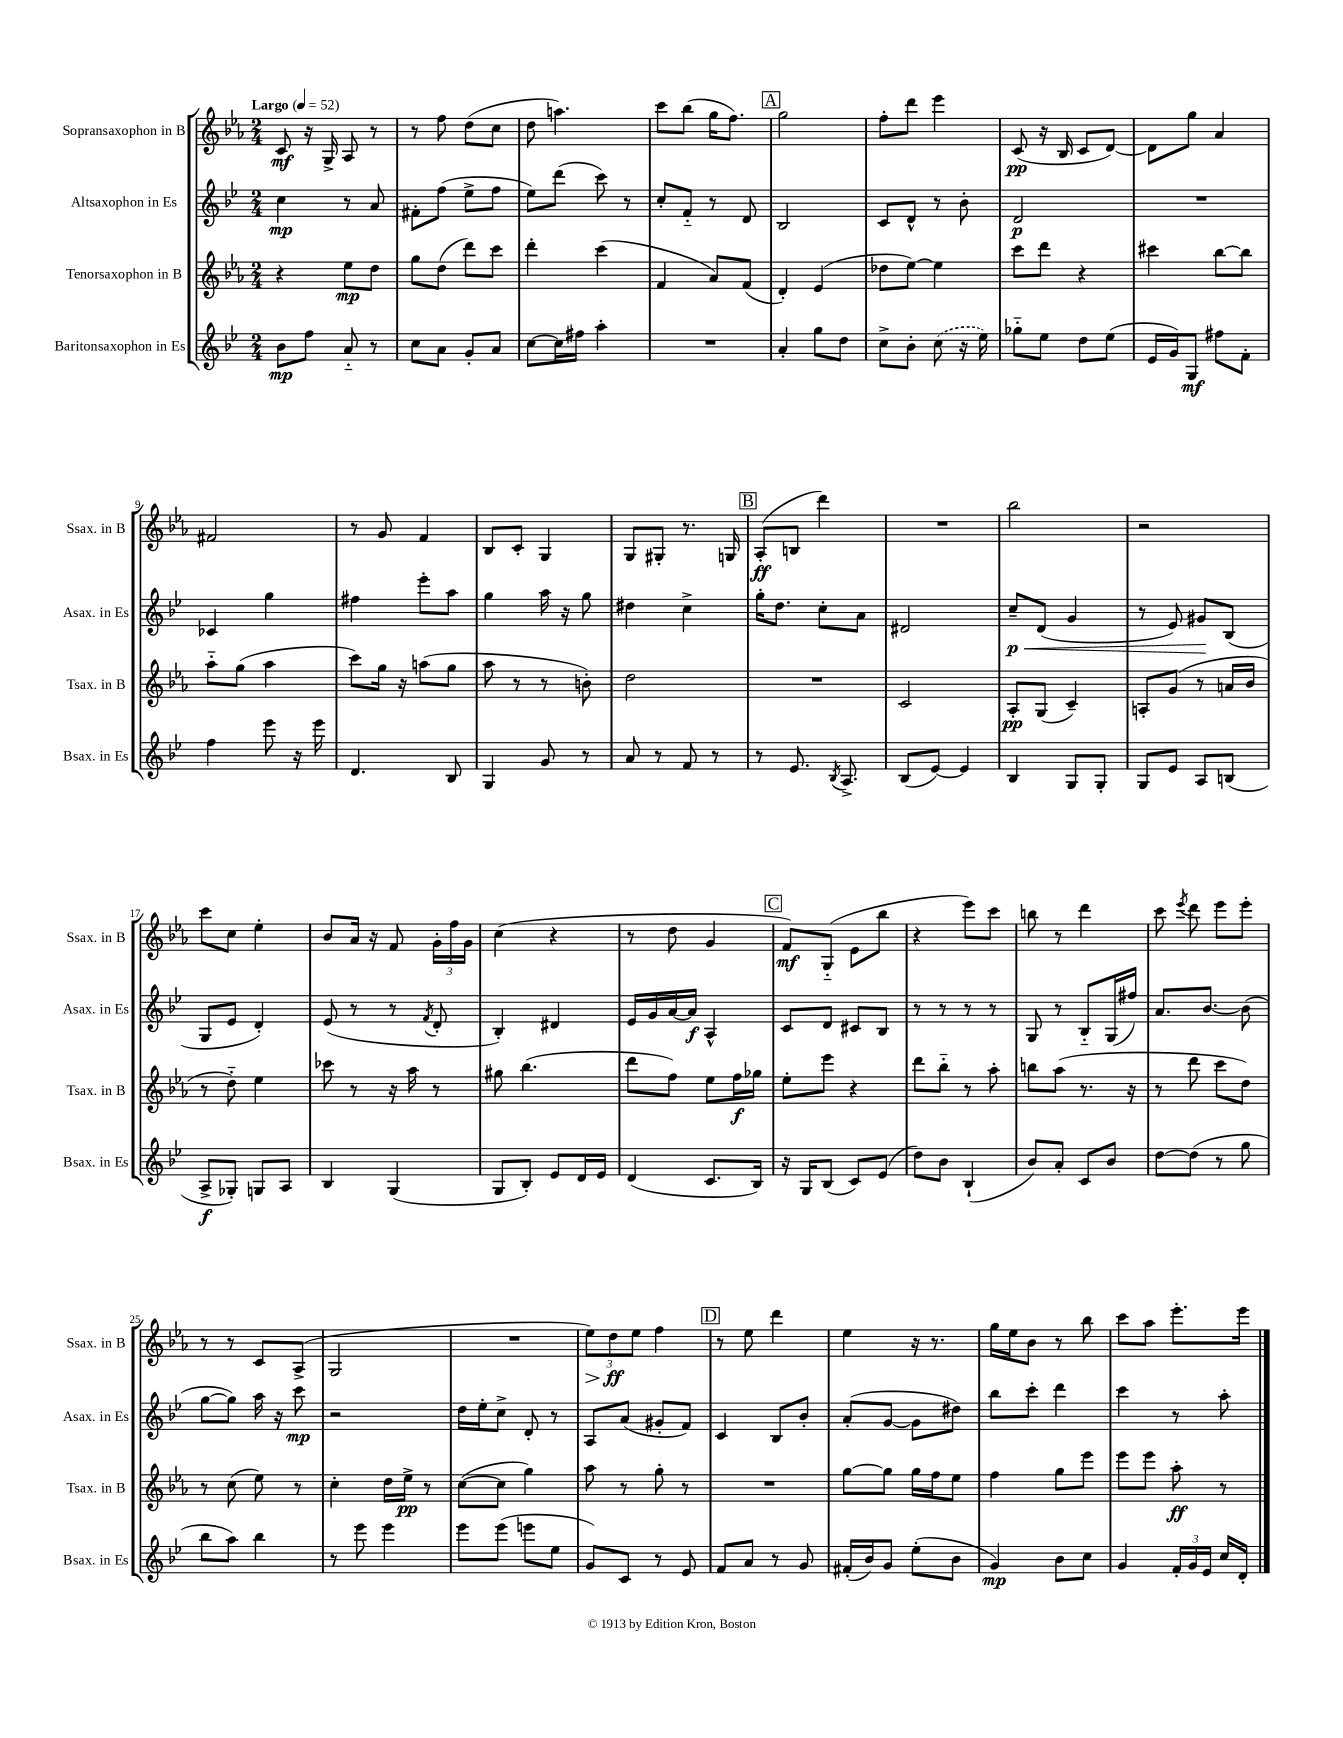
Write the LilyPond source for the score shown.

<<
\new StaffGroup <<
\new Staff = "s0" \with { instrumentName = "Sopransaxophon in B" shortInstrumentName = "Ssax. in B" } {
    \clef treble \key ees \major \numericTimeSignature \time 2/4 \tempo "Largo" 4 = 52
    \autoBeamOff c'8\mf r16 g16-> aes8 r8 |
    r8 f''8 d''8[( c''8] |
    d''8 a''4.) |
    c'''8[ bes''8]( g''16[ f''8.]) |
    \mark \markup { \box "A" } g''2 |
    f''8[-. d'''8] ees'''4 |
    c'8\pp( r16 bes16 c'8[ d'8]~) |
    d'8[ g''8] aes'4 |
    fis'2 |
    r8 g'8 f'4 |
    bes8[ c'8]-. g4 |
    g8[ gis8]-. r8. g16 |
    \mark \markup { \box "B" } aes8[-.\ff( b8] d'''4) |
    R2 |
    bes''2 |
    r2 |
    c'''8[ c''8] ees''4-. |
    bes'8[ aes'16] r16 f'8 \tuplet 3/2 { g'16[-. f''16 g'16] } |
    c''4( r4 |
    r8 d''8 g'4 |
    \mark \markup { \box "C" } f'8[\mf) g8]-_( ees'8[ bes''8] |
    r4 ees'''8[) c'''8] |
    b''8 r8 d'''4 |
    c'''8 \acciaccatura { ees'''8 } d'''8 ees'''8[ ees'''8]-. |
    r8 r8 c'8[ aes8]->( |
    g2 |
    R2 |
    \tuplet 3/2 { ees''8[\>) d''8\ff\! ees''8] } f''4 |
    \mark \markup { \box "D" } r8 ees''8 d'''4 |
    ees''4 r16 r8. |
    g''16[ ees''16 bes'8] r8 bes''8 |
    c'''8[ aes''8] ees'''8.[-. ees'''16] \bar "|." |
}
\new Staff = "s1" \with { instrumentName = "Altsaxophon in Es" shortInstrumentName = "Asax. in Es" } {
    \clef treble \key bes \major \numericTimeSignature \time 2/4
    \autoBeamOff c''4\mp r8 a'8 |
    fis'8[-. f''8]( ees''8[-> f''8] |
    ees''8[) d'''8]( c'''8) r8 |
    c''8[-. f'8]-_ r8 d'8 |
    \mark \markup { \box "A" } bes2 |
    c'8[ d'8]-^ r8 bes'8-. |
    d'2\p |
    R2 |
    ces'4 g''4 |
    fis''4 ees'''8[-. a''8] |
    g''4 a''16 r16 g''8 |
    dis''4 c''4-> |
    \mark \markup { \box "B" } g''16[-. d''8.] c''8[-. a'8] |
    dis'2 |
    c''8[--\p\< d'8]( g'4 |
    r8 ees'8) gis'8[\! bes8]( |
    g8[ ees'8] d'4-.) |
    ees'8( r8 r8 \acciaccatura { f'8 } d'8-. |
    bes4-.) dis'4 |
    ees'16[ g'16 a'16~ a'16]\f a4-^ |
    \mark \markup { \box "C" } c'8[ d'8] cis'8[ bes8] |
    r8 r8 r8 r8 |
    g8 r8 bes8[-_ g16( fis''16]) |
    a'8.[ bes'8.]~ bes'8( |
    g''8[~ g''8]) a''16 r16 c'''8\mp |
    r2 |
    d''16[ ees''16-. c''8]-> d'8-. r8 |
    a8[ a'8]( gis'8[-. f'8]) |
    \mark \markup { \box "D" } c'4 bes8[ bes'8]-. |
    a'8[-.( g'8]~ g'8[ dis''8]) |
    bes''8[ c'''8]-. d'''4 |
    c'''4 r8 a''8-. \bar "|." |
}
\new Staff = "s2" \with { instrumentName = "Tenorsaxophon in B" shortInstrumentName = "Tsax. in B" } {
    \clef treble \key ees \major \numericTimeSignature \time 2/4
    \autoBeamOff r4 ees''8[\mp d''8] |
    g''8[ d''8]( d'''8[) c'''8] |
    d'''4-. c'''4( |
    f'4 aes'8[) f'8]( |
    \mark \markup { \box "A" } d'4-.) ees'4( |
    des''8[ ees''8]~) ees''4 |
    c'''8[ d'''8] r4 |
    cis'''4 bes''8[~ bes''8] |
    aes''8[-_ g''8]( aes''4 |
    c'''8[) g''16] r16 a''8[( g''8] |
    aes''8 r8 r8 b'8-.) |
    d''2 |
    \mark \markup { \box "B" } R2 |
    c'2 |
    aes8[-.\pp g8]( c'4--) |
    a8[-. g'8]( r8 a'16[ bes'16] |
    r8 d''8-_) ees''4 |
    ces'''8 r8 r16 aes''16 r8 |
    gis''8 bes''4.( |
    d'''8[ f''8]) ees''8[ f''16\f ges''16] |
    \mark \markup { \box "C" } ees''8[-. ees'''8] r4 |
    d'''8[ bes''8]-_ r8 aes''8-. |
    b''8[ aes''8]( r8. r16 |
    r8 d'''8 c'''8[ d''8]) |
    r8 c''8( ees''8) r8 |
    c''4-. d''16[ ees''16]->\pp r8 |
    c''8[~( c''8] g''4) |
    aes''8 r8 g''8-. r8 |
    \mark \markup { \box "D" } R2 |
    g''8[~ g''8] g''16[ f''16 ees''8] |
    f''4 g''8[ ees'''8] |
    ees'''8[ ees'''8] aes''8-.\ff r8 \bar "|." |
}
\new Staff = "s3" \with { instrumentName = "Baritonsaxophon in Es" shortInstrumentName = "Bsax. in Es" } {
    \clef treble \key bes \major \numericTimeSignature \time 2/4
    \autoBeamOff bes'8[\mp f''8] a'8-_ r8 |
    c''8[ a'8] g'8[-. a'8] |
    c''8[~ c''16 fis''16] a''4-. |
    R2 |
    \mark \markup { \box "A" } a'4-. g''8[ d''8] |
    c''8[-> bes'8]-. \once \slurDashed c''8( r16 ees''16) |
    ges''8[-_ ees''8] d''8[ ees''8]( |
    ees'16[ g'16) g8]\mf fis''8[ f'8]-. |
    f''4 ees'''8 r16 ees'''16 |
    d'4. bes8 |
    g4 g'8 r8 |
    a'8 r8 f'8 r8 |
    \mark \markup { \box "B" } r8 ees'8. \acciaccatura { bes8 } a8.-> |
    bes8[( ees'8]~) ees'4 |
    bes4 g8[ g8]-. |
    g8[ ees'8] a8[ b8]( |
    a8[->\f ges8]-.) g8[ a8] |
    bes4 g4( |
    g8[ bes8]-.) ees'8[ d'16 ees'16] |
    d'4( c'8.[ bes16]) |
    \mark \markup { \box "C" } r16 g16[ bes8]( c'8[) ees'8]( |
    d''8[) bes'8] bes4-!( |
    bes'8[) a'8]-. c'8[ bes'8] |
    d''8[~ d''8]( r8 g''8 |
    bes''8[ a''8]) bes''4 |
    r8 ees'''8 ees'''4 |
    ees'''8[ ees'''8]( e'''8[ ees''8] |
    g'8[) c'8] r8 ees'8 |
    \mark \markup { \box "D" } f'8[ a'8] r8 g'8 |
    fis'16[-.( bes'16) g'8] ees''8[-.( bes'8] |
    g'4\mp) bes'8[ c''8] |
    g'4 \tuplet 3/2 { f'16[-. g'16 ees'16] } c''16[ d'16]-. \bar "|." |
}
>>
>>
